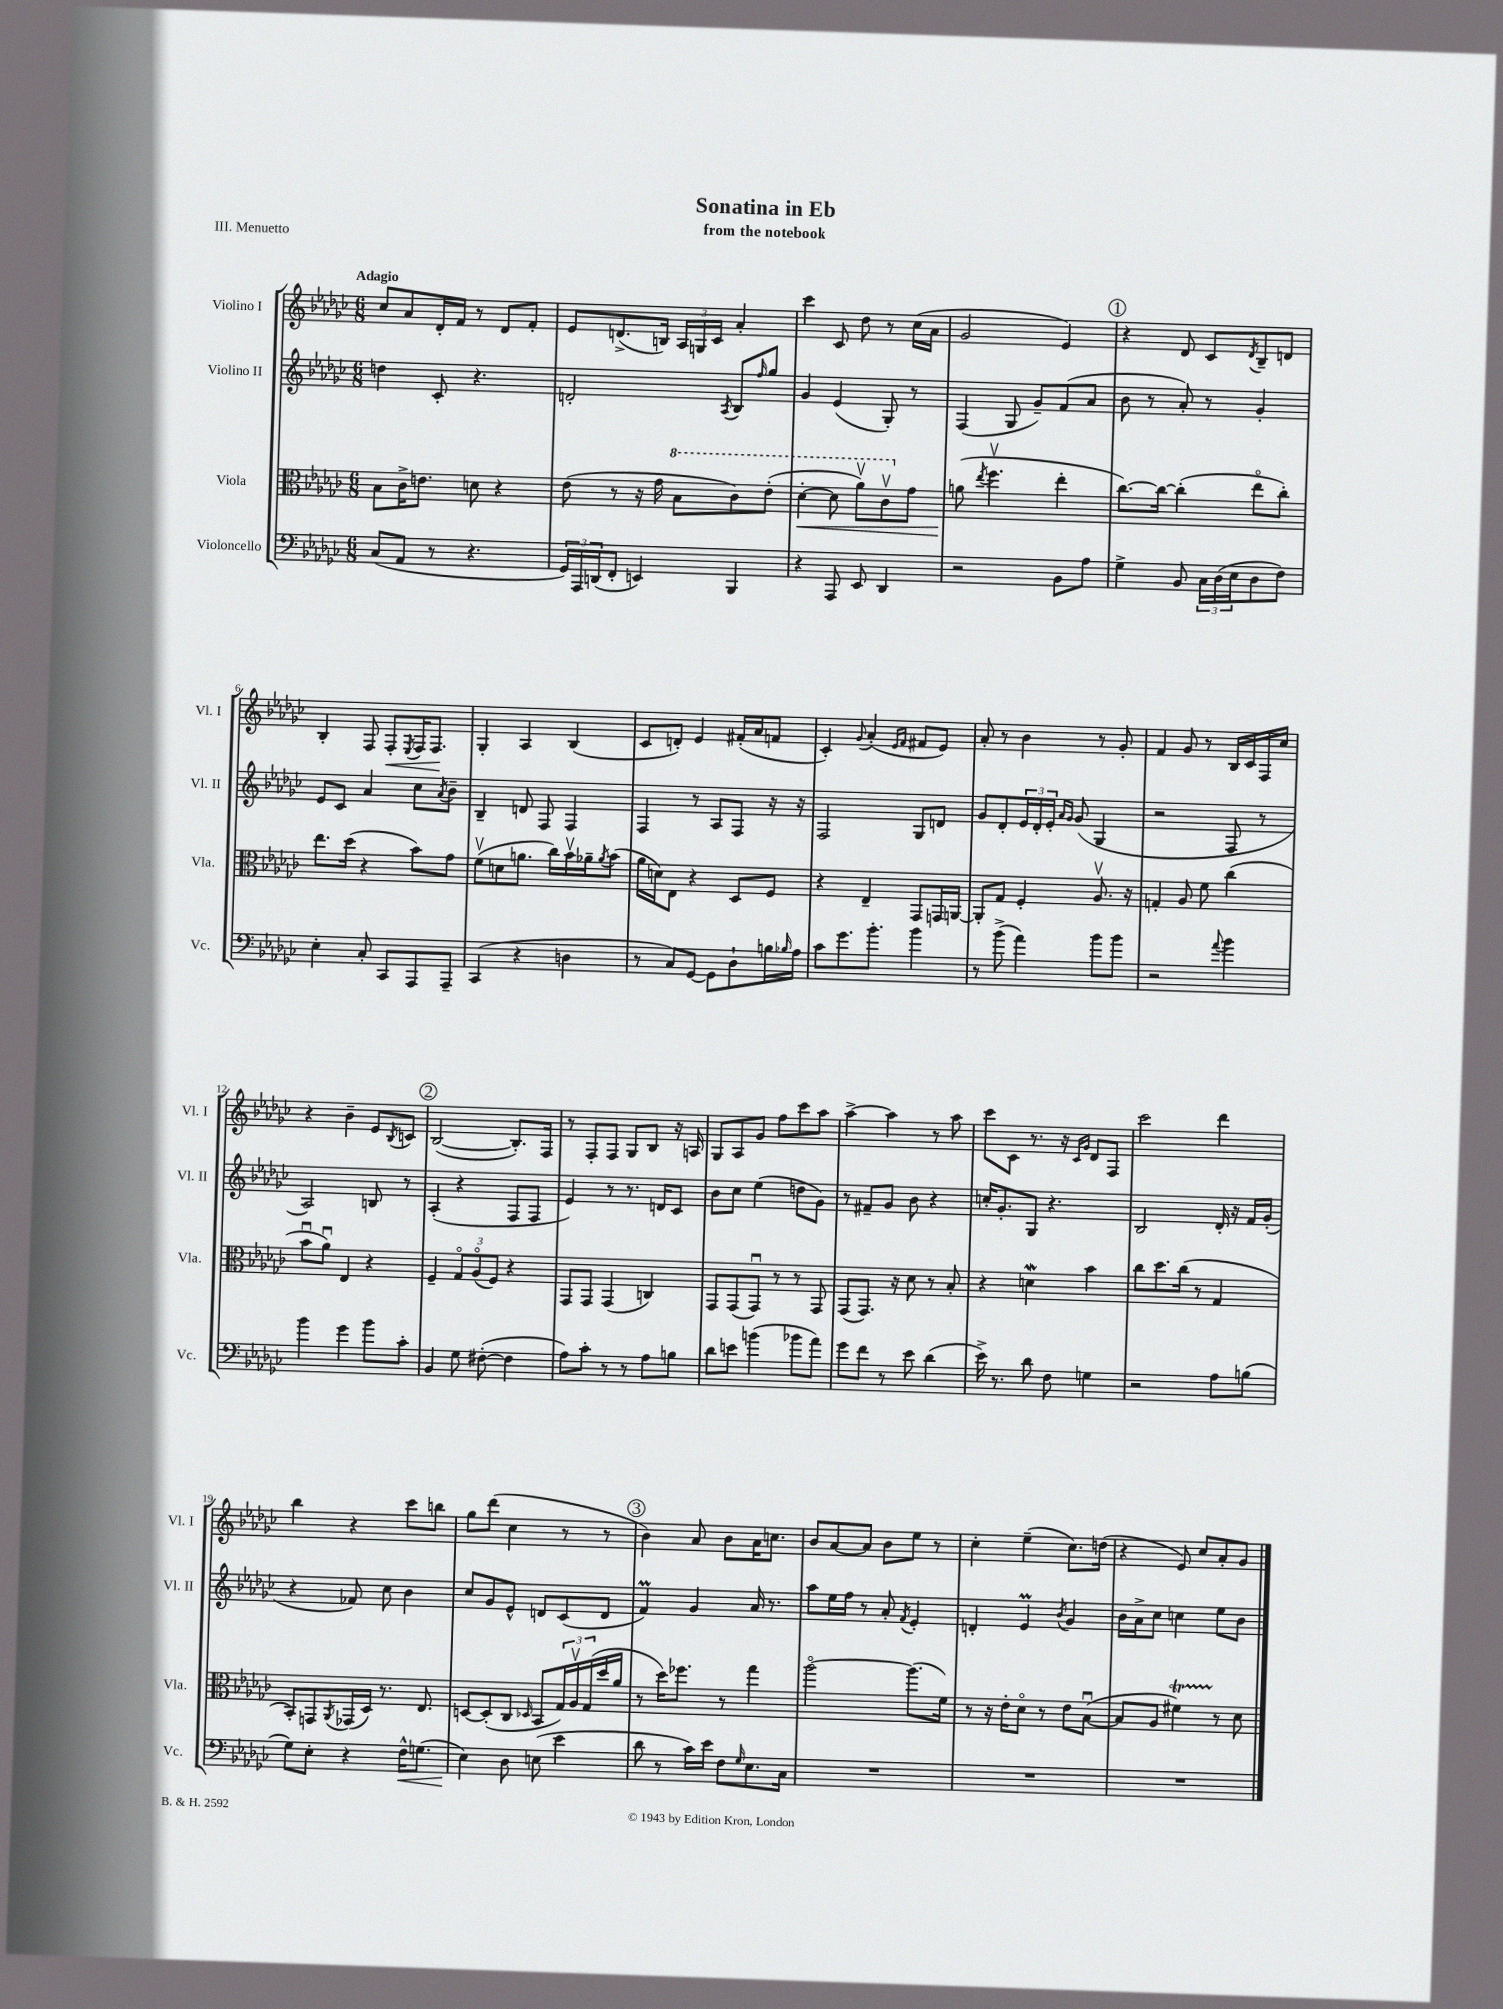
\header { title = "Sonatina in Eb" subtitle = "from the notebook" piece = "III. Menuetto" }
<<
\new StaffGroup <<
\new Staff = "s0" \with { instrumentName = "Violino I" shortInstrumentName = "Vl. I" } {
    \clef treble \key ges \major \numericTimeSignature \time 6/8 \tempo "Adagio"
    ces''8 aes'8 des'16-. f'16 r8 des'8 f'8-. |
    ees'8 d'8.->( b16) \tuplet 3/2 { aes16 g16 ces'16 } aes'4-. |
    ces'''4 ces'8 des''8 r8 ces''16( aes'16 |
    ges'2 ees'4) |
    \mark \markup { \circle "1" } r4 des'8 ces'8 \acciaccatura { des'8 } bes8-- d'8 |
    bes4-. f8 f8-.\< \acciaccatura { ees8 } f16 f8.\! |
    ges4-. aes4 bes4( |
    ces'8 d'8-.) ees'4 fis'16-.( aes'16 f'8 |
    ces'4-.) \appoggiatura { ges'8 } aes'4-.( \grace { ees'16 f'16 } fis'8 ees'8) |
    aes'8-. r8 bes'4 r8 ges'8-. |
    f'4 ges'8 r8 bes16 ces'16 f16 ces''16 |
    r4 bes'4-- ees'8 \acciaccatura { bes8 } c'8 |
    \mark \markup { \circle "2" } bes2~( bes8.-.) f16 |
    r8 f8-. f8 ges8 bes8 r16 a16 |
    ges8 aes8 ges'8 f''8 ces'''8 aes''8 |
    aes''4~-> aes''4 r8 aes''8 |
    ces'''8 ces'8 r8. r16 \grace { ces'16 ges'16 } des'8 f8 |
    ces'''2 des'''4 |
    bes''4 r4 ces'''8 b''8 |
    ges''8 des'''8( ces''4 r8 r8 |
    \mark \markup { \circle "3" } bes'4) aes'8 bes'8 aes'16 c''8. |
    bes'8 aes'8~ aes'8 bes'8 ees''8 r8 |
    ces''4-. ees''4--( ces''8.) d''16( |
    r4 ees'8) ces''8 aes'8-. ges'8 \bar "|." |
}
\new Staff = "s1" \with { instrumentName = "Violino II" shortInstrumentName = "Vl. II" } {
    \clef treble \key ges \major \numericTimeSignature \time 6/8
    d''4 ces'8-. r4. |
    d'2-. \acciaccatura { aes8 } bes8 \grace { f''16 } ges''8 |
    ges'4 ees'4( ges8-.) r8 |
    f4( ges8 ges'8--) f'8( aes'8 |
    \mark \markup { \circle "1" } bes'8 r8 aes'8-.) r8 ges'4-. |
    ees'8 ces'8 aes'4 ces''8 \acciaccatura { aes'8 } bes'8-- |
    bes4-- d'8 f8 f4 |
    f4 r8 aes8 f8 r16 r16 |
    f2 ges8 d'8 |
    ges'8 des'8-. \tuplet 3/2 { ees'16 des'16-. ees'16-. } \grace { aes'16 ges'16 } ges'8( ges4 |
    r2 f8 r8 |
    aes2) b8 r8 |
    \mark \markup { \circle "2" } aes4-.( r4 f8 f8 |
    ees'4) r8 r8. d'16 ces'8 |
    bes'8 ces''8 ees''4( d''8 ges'8) |
    r8 fis'8-- ges'8 bes'8 r4 |
    c''16-. ges'8.-. ges8 r4. |
    bes2 des'16-. r16 f'16 ges'16-.( |
    r4 fes'8) ces''8 bes'4 |
    ces''8 ges'8 ees'8-^ d'8 ces'8( d'8 |
    \mark \markup { \circle "3" } f'4\prall) ges'4 aes'16 r8. |
    aes''8 ees''16 f''16 r8 aes'8-. \acciaccatura { f'8 } ees'4-. |
    d'4-. ees'4\prall \acciaccatura { bes'8 } ges'4 |
    bes'16 aes'16-> ces''8 c''4 ees''8 bes'8 \bar "|." |
}
\new Staff = "s2" \with { instrumentName = "Viola" shortInstrumentName = "Vla." } {
    \clef alto \key ges \major \numericTimeSignature \time 6/8
    bes8 ces'16-> e'8. d'8 r4 |
    ees'8( r8 r16 ges'16 \ottava #1 bes'8 ces''8) ees''8-.( |
    des''4~-.\< des''8 aes''8\upbow) ces''8\upbow \ottava #0 ges'8 |
    a'8\!( \acciaccatura { ees''8 } f''4.\upbow ees''4-. |
    \mark \markup { \circle "1" } ces''8.~) ces''16~ ces''4-.( ees''8\flageolet ces''8-.) |
    ees''8. des''16( r4 bes'8) ges'8 |
    f'8\upbow( d'8 a'8. ces''16) bes'16\upbow aes'16-- \acciaccatura { aes'8 } bes'8( |
    aes'16 d'16) ees8 r4 des8 f8 |
    r4 ees4-- ges,8 g,16 a,16~ |
    a,8-. ges8 f4-. aes8.\upbow r16 |
    g4-. aes8 f'8 ces''4( |
    bes'8\downbow aes'8\downbow) ees4 r4 |
    \mark \markup { \circle "2" } f4-- \tuplet 3/2 { ges8\flageolet aes8\flageolet( f8) } r4 |
    ges,8 ges,8 ges,4( c4) |
    ges,8 ges,8( ges,8\downbow) r8 r8 ges,8 |
    ges,8( ges,8.) r16 des'8 r8 bes8-. |
    r4 d'4\mordent bes'4 |
    ces''8 des''8. ces''16( r8 ges4 |
    bes,8-.) g,8 \acciaccatura { aes,8 } ges,16( des16) r8. ees8. |
    d8~ d8-.( ces8 \grace { des16 } bes,8 \tuplet 3/2 { ges16) aes16\upbow ges16( } des''16 aes'16 |
    \mark \markup { \circle "3" } r8 des''16) fes''8. r8 ges''4 |
    aes''2~\flageolet aes''8.( f'16) |
    r8 r16 ees'16-. des'8\flageolet r8 ees'8 bes8~\downbow( |
    bes8 aes8 fis'4\startTrillSpan) r8\stopTrillSpan des'8 \bar "|." |
}
\new Staff = "s3" \with { instrumentName = "Violoncello" shortInstrumentName = "Vc." } {
    \clef bass \key ges \major \numericTimeSignature \time 6/8
    ces8( aes,8 r8 r4. |
    \tuplet 3/2 { ges,16) aes,,16 d,16( } f,8-. e,4) bes,,4 |
    r4 aes,,8 ees,8 des,4 |
    r2 bes,8 aes8 |
    \mark \markup { \circle "1" } ges4-> bes,8 \tuplet 3/2 { ces16 des16( ees16 } des8 f8) |
    ees4-. ces8-. ces,8 aes,,8 aes,,8-- |
    ces,4( r4 d4 |
    r8 ces8) ges,8~ ges,8 des8-! b16 \grace { bes16 } aes16 |
    ces'8 ges'8. bes'8.-. bes'4 |
    r8 bes'8->( aes'4) bes'8 bes'8 |
    r2 \appoggiatura { aes'8 } bes'4 |
    bes'4 ges'4 bes'8 ces'8-. |
    \mark \markup { \circle "2" } bes,4 ges8 fis8~-.( fis4 |
    aes8) ces'8-. r8 r8 aes8 b8 |
    des'8 e'8 b'4( bes'8 aes'8) |
    ges'8 f'8 r8 ees'8 des'4( |
    ees'16->) r8. des'8 f8 g4 |
    r2 aes8 b8( |
    ges8) ees8-. r4 f16-^\< g8.( |
    ees4\!) des8 e8( ees'4 |
    \mark \markup { \circle "3" } des'8 r8 ces'16) ees'16 f8 \grace { ges16 } ees8. ces16 |
    R2. |
    R2. |
    R2. \bar "|." |
}
>>
>>
